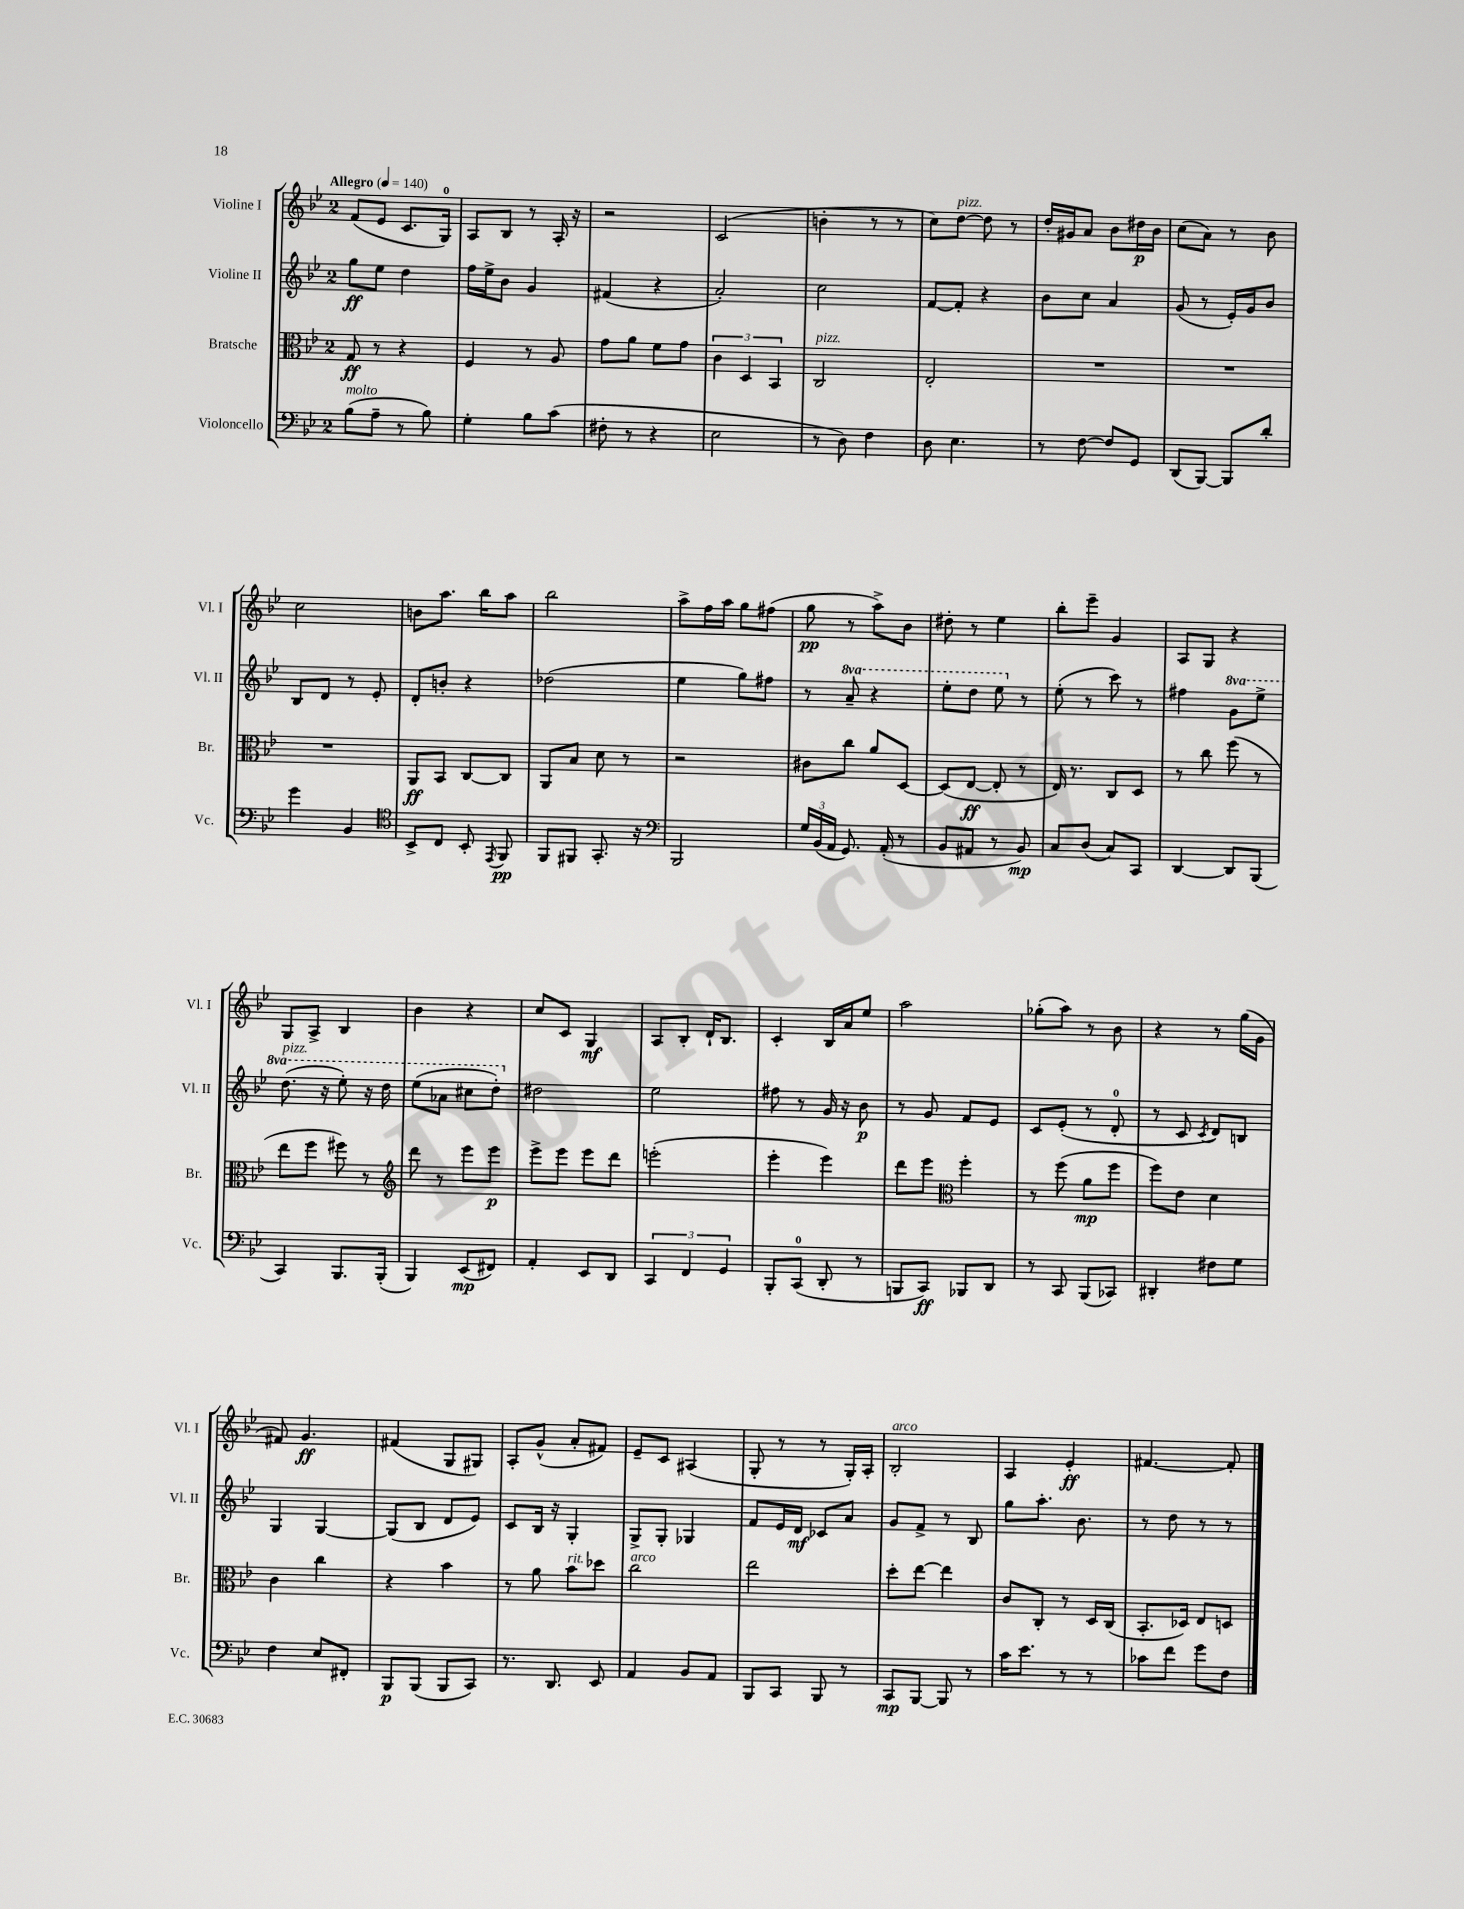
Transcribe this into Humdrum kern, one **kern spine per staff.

**kern	**kern	**kern	**kern
*staff4	*staff3	*staff2	*staff1
*clefF4	*clefC3	*clefG2	*clefG2
*k[b-e-]	*k[b-e-]	*k[b-e-]	*k[b-e-]
*M2/4	*M2/4	*M2/4	*M2/4
*MM140	*MM140	*MM140	*MM140
(8B-	8G	8gg	(8f
8A~	8r	8ee-	8e-
8r	4r	4dd	8.c
8B-)	.	.	.
.	.	.	16G)
=	=	=	=
4G'	4F	16ff	8A
.	.	16ee-^	.
.	.	8b-	8B-
8B-	8r	4g	8r
(8c	8A	.	16A'
.	.	.	16r
=	=	=	=
8F#'	8g	(4f#	2r
8r	8a	.	.
4r	8f	4r	.
.	8g	.	.
=	=	=	=
2E-	6c	2a')	(2c
.	6D	.	.
.	6BB-	.	.
=	=	=	=
8r	2C	2cc	4b'
8D)	.	.	.
4F	.	.	8r
.	.	.	8r
=	=	=	=
8D	2E-'	[8f	8cc)
4.E-	.	8f']	[8dd
.	.	4r	8dd]
.	.	.	8r
=	=	=	=
8r	2r	8b-	16dd'
.	.	.	16g#
[8F	.	8cc	8a
8F]	.	4a	8b-
8GG	.	.	16dd#
.	.	.	16b-
=	=	=	=
(8DD	2r	(8g	(8cc
[8BBB-)	.	8r	8a)
8BBB-]	.	16e-')	8r
.	.	16g	.
8d'	.	8b-	8b-
=	=	=	=
4g	2r	8B-	2cc
.	.	8d	.
4BB-	.	8r	.
.	.	8e-'	.
=	=	=	=
*clefC4	*	*	*
8BB-^	8AA	8d'	8b
8C	8BB-	8b'	8.aa
8BB-'	[8C	4r	.
.	.	.	16bb-
8qEE-	.	.	.
8FF	8C]	.	8aa
=	=	=	=
8FF	8AA	(2dd-	2bb-
8FF#	8B-	.	.
8.GG'	8d	.	.
.	8r	.	.
16r	.	.	.
=	=	=	=
*clefF4	*	*	*
2BBB-	2r	4ee-	8aa^
.	.	.	16ff
.	.	.	16aa
.	.	8gg)	8gg
.	.	8ff#	(8ff#
=	=	=	=
24G	8c#	8r	8gg
(24BB-	.	.	.
24AA	.	.	.
8.GG)	8cc	8aa~	8r
.	8a	4r	8aa^)
(16AA'	.	.	.
8r	[8D	.	8b-
=	=	=	=
8BB-	(8D]	8eee-'	8dd#'
8AA#	[8E-	8ddd	8r
8r	8E-']	8eee-	4ee-
8BB-)	8r	8r	.
=	=	=	=
8C	16E-)	(8ee-'	8bb-'
.	8.r	.	.
(8D	.	8r	8eee-~
8C)	8C	8ccc)	4g
8CC	8D	8r	.
=	=	=	=
[4DD	8r	4ff#	8A
.	8cc	.	8G
8DD]	(8ff	8gg	4r
(8BBB-	8r	8eee-^	.
=	=	=	=
4CC)	8ee-	(8.ddd	8G
.	8ff	.	8A^
.	.	16r	.
8.BBB-	8ff#)	8eee-')	4B-
.	8r	16r	.
(16BBB-'	.	16ddd	.
=	=	=	=
*	*clefG2	*	*
4BBB-)	8ddd	(8eee-	4b-
.	8r	8aa-	.
(8EE-	8eee-	8ccc#	4r
8FF#)	8eee-	8ddd')	.
=	=	=	=
4AA'	8eee-^	2dd#	8cc
.	8eee-	.	8c
8EE-	8eee-	.	4G
8DD	8ddd	.	.
=	=	=	=
6CC	(2eee'	2ee-	8A
.	.	.	8B-'
6FF	.	.	.
.	.	.	16d`
.	.	.	8.B-
6GG	.	.	.
=	=	=	=
8BBB-'	4eee-'	8ff#	4c'
(8CC	.	8r	.
8DD'	4eee-)	16g	16B-
.	.	16r	16a
8r	.	8b-	8ee-
=	=	=	=
8BBB	8ddd	8r	2aa
8CC)	8eee-	8g	.
*	*clefC3	*	*
8BBB-	4ff'	8f	.
8DD	.	8e-	.
=	=	=	=
8r	8r	8c	(8gg-'
8CC	(8ff	(8e-'	8aa)
(8BBB-	8a	8r	8r
8CC-)	8ff	8d'	8b-
=	=	=	=
4DD#'	8ff)	8r	4r
.	8e-	8c	.
.	.	8qc	.
8F#	4d	8d)	8r
8G	.	8B	(16gg
.	.	.	16g
=	=	=	=
4F	4c	4G	8f#)
.	.	.	4.g
8E-	4cc	[4G	.
8FF#'	.	.	.
=	=	=	=
8BBB-	4r	(8G]	(4f#
(8BBB-	.	8B-	.
8BBB-	4b-	8d	8G
8CC)	.	8e-)	8G#)
=	=	=	=
8.r	8r	8c	8A'
.	8a	16B-	(8g^^
8.DD	.	16r	.
.	8b-	4G'	8a'
8EE-	8dd-	.	8f#)
=	=	=	=
4AA	2cc	8G^	8e-~
.	.	8G'	8c
8BB-	.	4G-	(4A#
8AA	.	.	.
=	=	=	=
8BBB-	2ee-	8f	8G'
8CC	.	16e-	8r
.	.	16d	.
8BBB-	.	8c-	8r
8r	.	8a	16G')
.	.	.	16A'
=	=	=	=
8CC	8dd'	8g	2B-'
[8BBB-	[8ee-	8f^	.
8BBB-]	4ee-]	8r	.
8r	.	8B-	.
=	=	=	=
16c	8c	8gg	4A
8.e-	.	.	.
.	8C'	8.aa'	.
8r	8r	.	4e-'
.	.	8.b-	.
8r	16D	.	.
.	(16C	.	.
=	=	=	=
8c-	8.BB-'	8r	[4.f#
8f	.	8dd	.
.	16D-)	.	.
8g	8E-	8r	.
8F	8D	8r	8f#']
==	==	==	==
*-	*-	*-	*-
